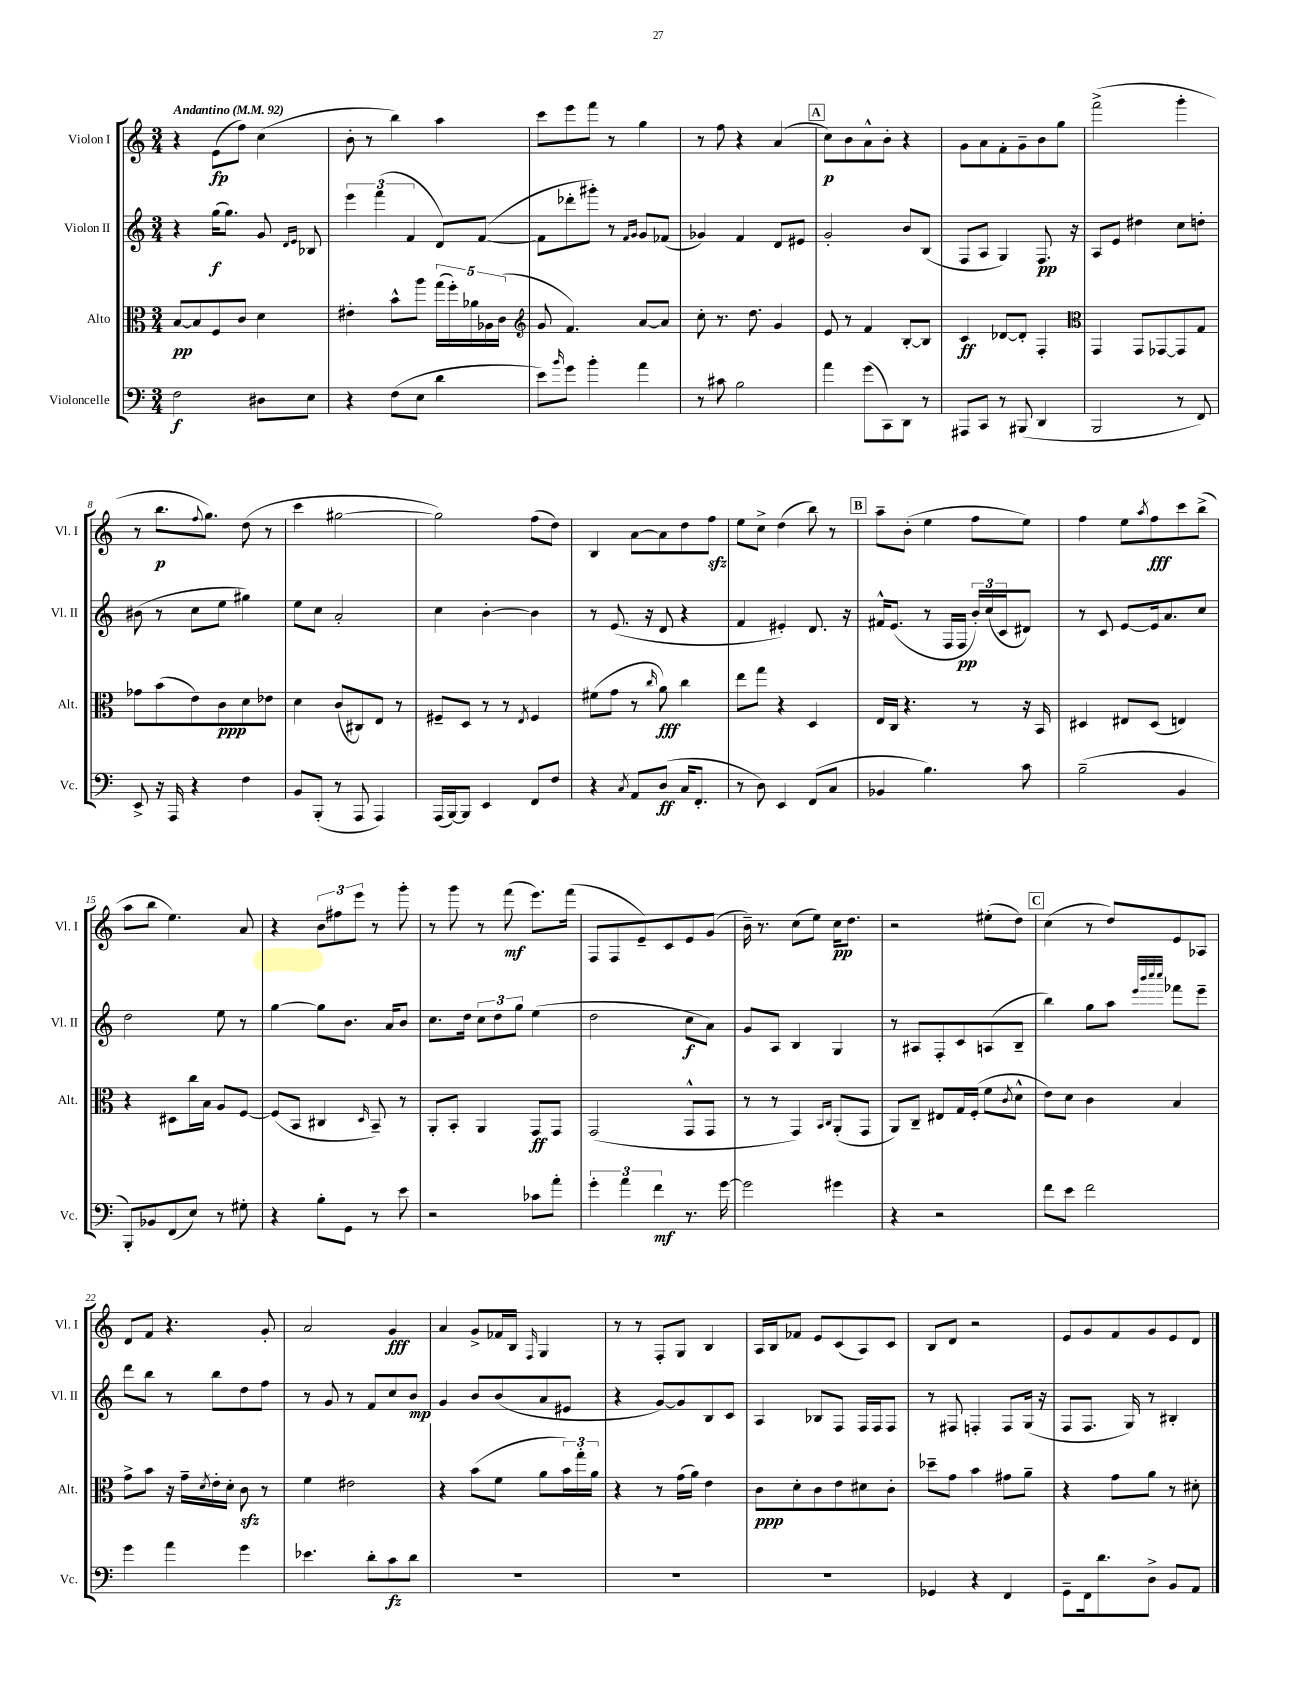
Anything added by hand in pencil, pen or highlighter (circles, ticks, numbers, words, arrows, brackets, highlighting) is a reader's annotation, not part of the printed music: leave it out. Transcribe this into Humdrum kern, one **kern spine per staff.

**kern	**dynam	**kern	**dynam	**kern	**dynam	**kern	**dynam
*part4	*part4	*part3	*part3	*part2	*part2	*part1	*part1
*staff4	*staff4	*staff3	*staff3	*staff2	*staff2	*staff1	*staff1
*I"Violoncelle	*	*I"Alto	*	*I"Violon II	*	*I"Violon I	*
*I'Vc.	*	*I'Alt.	*	*I'Vl. II	*	*I'Vl. I	*
*clefF4	*	*clefC3	*	*clefG2	*	*clefG2	*
*k[]	*	*k[]	*	*k[]	*	*k[]	*
*M3/4	*	*M3/4	*	*M3/4	*	*M3/4	*
*MM92	*	*MM92	*	*MM92	*	*MM92	*
=1	=1	=1	=1	=1	=1	=1	=1
!	!	!	!	!	!	!LO:TX:a:B:t=Andantino	!
2F\	f	[8B/L	pp	4r	.	4r	.
.	.	8B/]	.	.	.	.	.
.	.	8F/	.	(16gg\KL	f	(8e\L	fp
.	.	.	.	8.gg\J)	.	.	.
.	.	8c/J	.	.	.	8ff\J)	.
8D#X\L	.	4d\	.	8g/	.	(4cc\	.
.	.	.	.	16qqd/LL	.	.	.
.	.	.	.	16qqe/JJ	.	.	.
8E\J	.	.	.	8B-X/	.	.	.
=2	=2	=2	=2	=2	=2	=2	=2
4r	.	4e#X'\	.	6eee\	.	8b'\	.
.	.	.	.	.	.	8r	.
.	.	.	.	(6fff\	.	.	.
(8F\L	.	8b^^\L	.	.	.	4bb\)	.
.	.	.	.	6f/	.	.	.
8E\J	.	8aa\J	.	.	.	.	.
4d\	.	(20gg\LL	.	8d/L)	.	4aa\	.
.	.	20ff'\)	.	.	.	.	.
.	.	20a-X\	.	.	.	.	.
.	.	.	.	([8f/J	.	.	.
.	.	20A-X\	.	.	.	.	.
.	.	(20c\JJ	.	.	.	.	.
=3	=3	=3	=3	=3	=3	=3	=3
*	*	*clefG2	*	*	*	*	*
8e\L)	.	8g/	.	8f\L]	.	8ccc\L	.
16qqb/	.	.	.	.	.	.	.
8g\J	.	4.f/)	.	8ddd-X'\	.	8eee\	.
4b'\	.	.	.	8ggg#X'\J)	.	8fff\J	.
.	.	.	.	8r	.	8r	.
.	.	.	.	16qqf/LL	.	.	.
.	.	.	.	16qqg/JJ	.	.	.
4a\	.	[8a/L	.	8g/L	.	4gg\	.
.	.	8a/J]	.	(8f-X/J	.	.	.
=4	=4	=4	=4	=4	=4	=4	=4
8r	.	8cc'\	.	4g-X/)	.	8r	.
8c#X\	.	8.r	.	.	.	8ff\	.
2B\	.	.	.	4f/	.	4r	.
.	.	8.dd\	.	.	.	.	.
.	.	4g/	.	8d/L	.	(4a/	.
.	.	.	.	8e#X/J	.	.	.
!!LO:REH:place=s1:t=A
=5	=5	=5	=5	=5	=5	=5	=5
4a\	.	8e/	.	2g'/	.	8cc\L)	p
.	.	8r	.	.	.	8b\	.
(8g\L	.	4f/	.	.	.	8a^^\	.
8CC\)	.	.	.	.	.	8b'\J	.
8DD\J	.	[8B'/L	.	8b/L	.	4r	.
8r	.	8B/J]	.	(8B/J	.	.	.
=6	=6	=6	=6	=6	=6	=6	=6
8AAA#X/L	.	4c/	ff	8F/L	.	8g\L	.
8CC/J	.	.	.	8A/J	.	8a\	.
8r	.	[8d-X/L	.	4G/)	.	8f'\	.
(8BBB#X/	.	8d-'/J]	.	.	.	8g~\	.
4DD/	.	4F'/	.	8.F/	pp	8b\	.
.	.	.	.	.	.	8gg\J	.
.	.	.	.	16r	.	.	.
=7	=7	=7	=7	=7	=7	=7	=7
*	*	*clefC3	*	*	*	*	*
2BBB/	.	4GG/	.	8A/L	.	(2fff^\	.
.	.	.	.	8e/J	.	.	.
.	.	8GG/L	.	4dd#X\	.	.	.
.	.	[8GG-X/	.	.	.	.	.
8r	.	8GG-/]	.	8cc\L	.	4ggg'\	.
8FF/)	.	8G/J	.	8ddn'\J	.	.	.
!!LO:LB:g=z
=8	=8	=8	=8	=8	=8	=8	=8
8EE^/	.	8g-X\L	.	(8b#X\	.	8r	.
16r	.	(8b\	.	8r	.	8.bb\L	p
16AAA/	.	.	.	.	.	.	.
4r	.	8e\)	.	8cc\L	.	.	.
.	.	.	.	.	.	8qqff/	.
.	.	.	.	.	.	8.gg\J)	.
.	.	8c\	ppp	8ee\J	.	.	.
4F\	.	8d\	.	4gg#X\)	.	(8dd\	.
.	.	8e-X\J	.	.	.	8r	.
=9	=9	=9	=9	=9	=9	=9	=9
8BB/L	.	4d\	.	8ee\L	.	4ccc\	.
(8BBB'/J	.	.	.	8cc\J	.	.	.
8r	.	(8c/L	.	2a'/	.	[2gg#X\	.
8AAA/	.	8C#X/)	.	.	.	.	.
4AAA/)	.	8E/J	.	.	.	.	.
.	.	8r	.	.	.	.	.
=10	=10	=10	=10	=10	=10	=10	=10
(16AAA/LL	.	8F#X~/L	.	4cc\	.	2gg#\])	.
[16BBB/J)	.	.	.	.	.	.	.
8BBB/J]	.	8D/J	.	.	.	.	.
4EE/	.	8r	.	[4b'\	.	.	.
.	.	8r	.	.	.	.	.
.	.	8qE/	.	.	.	.	.
8FF/L	.	4F#/	.	4b\]	.	(8ff\L	.
8F/J	.	.	.	.	.	8dd\J)	.
=11	=11	=11	=11	=11	=11	=11	=11
4r	.	(8f#X\L	.	8r	.	4B/	.
.	.	8g\J	.	(8.e/	.	.	.
8qC/	.	.	.	.	.	.	.
8AA/L	.	8r	.	.	.	[8a\L	.
.	.	.	.	16r	.	.	.
.	.	16qqcc/	.	.	.	.	.
(8D/J	ff	8a\)	fff	8d/	.	8a\]	.
16C/KL	.	4cc\	.	4r	.	8dd\	.
8.FF'/J	.	.	.	.	.	.	.
.	.	.	.	.	.	8ffzz\J	.
=12	=12	=12	=12	=12	=12	=12	=12
8r	.	8ee\L	.	4f/	.	8ee\L	.
8D\)	.	8gg\J	.	.	.	8cc^\J	.
4EE/	.	4r	.	4e#X'/)	.	(4dd\	.
(8FF/L	.	4D/	.	8.d/	.	8bb\)	.
8C/J	.	.	.	.	.	8r	.
.	.	.	.	16r	.	.	.
!!LO:REH:place=s1:t=B
=13	=13	=13	=13	=13	=13	=13	=13
4BB-X/	.	16E/LL	.	16f#X^^/KL	.	8aa~\L	.
.	.	16C/JJ	.	(8.e/J	.	.	.
.	.	4.r	.	.	.	(8b'\J	.
4.B\)	.	.	.	8r	.	4ee\	.
.	.	.	.	16F/LL	.	.	.
.	.	.	.	16F/JJ	pp	.	.
.	.	8r	.	24b'/LL)	.	8ff\L	.
.	.	.	.	(24cc/	.	.	.
.	.	.	.	24c/J	.	.	.
8c\	.	16r	.	8d#X/J)	.	8ee\J)	.
.	.	16BB/	.	.	.	.	.
=14	=14	=14	=14	=14	=14	=14	=14
(2B~\	.	4D#X/	.	8r	.	4ff\	.
.	.	.	.	8c/	.	.	.
.	.	8E#X/L	.	[8e/L	.	8ee\L	.
.	.	.	.	.	.	8qaa/	.
.	.	(8D#/J	.	16e/k]	.	8ff\	fff
.	.	.	.	8.a/	.	.	.
4BB/	.	4En/)	.	.	.	8ccc\	.
.	.	.	.	8cc/J	.	(8bb^\J	.
!!LO:LB:g=z
=15	=15	=15	=15	=15	=15	=15	=15
8BBB'/L)	.	4r	.	2dd\	.	8aa\L	.
8BB-X/	.	.	.	.	.	8bb\J	.
(8FF/	.	8D#X\L	.	.	.	4.ee\)	.
8E/J)	.	16cc\L	.	.	.	.	.
.	.	16B\JJ	.	.	.	.	.
8r	.	8A/L	.	8ee\	.	.	.
8G#X'\	.	[8F/J	.	8r	.	8a/	.
=16	=16	=16	=16	=16	=16	=16	=16
4r	.	(8F/L]	.	[4gg\	.	4r	.
.	.	8BB/J	.	.	.	.	.
8B'\L	.	4C#X/	.	8gg\L]	.	12b\L	.
.	.	.	.	.	.	12ff#X\	.
8GG\J	.	.	.	8.b\J	.	.	.
.	.	.	.	.	.	12eee\J	.
.	.	16qqD/	.	.	.	.	.
8r	.	8BB~/)	.	.	.	8r	.
.	.	.	.	16a/KL	.	.	.
8e\	.	8r	.	8b/J	.	8ggg'\	.
=17	=17	=17	=17	=17	=17	=17	=17
2r	.	8AA'/L	.	8.cc\L	.	8r	.
.	.	8BB'/J	.	.	.	8ggg\	.
.	.	.	.	16dd\Jk	.	.	.
.	.	4AA/	.	12cc\L	.	8r	.
.	.	.	.	12dd\	.	.	.
.	.	.	.	.	.	(8fff\	mf
.	.	.	.	12gg\J	.	.	.
8c-X\L	.	8GG/L	ff	(4ee\	.	8.eee\L)	.
8a'\J	.	8GG/J	.	.	.	.	.
.	.	.	.	.	.	(16fff\Jk	.
=18	=18	=18	=18	=18	=18	=18	=18
6g'\	.	(2GG/	.	2dd\	.	8F/L	.
.	.	.	.	.	.	8F/	.
6a\	.	.	.	.	.	.	.
.	.	.	.	.	.	8e~/)	.
6f\	mf	.	.	.	.	.	.
.	.	.	.	.	.	8c/	.
8.r	.	8GG^^/L	.	8cc\L	f	8e/	.
.	.	8GG/J	.	8a\J)	.	(8g/J	.
[16g\	.	.	.	.	.	.	.
=19	=19	=19	=19	=19	=19	=19	=19
2g\]	.	8r	.	8g/L	.	16b~\)	.
.	.	.	.	.	.	8.r	.
.	.	8r	.	8A/J	.	.	.
.	.	4GG/)	.	4B/	.	(8cc\L	.
.	.	.	.	.	.	8ee\J)	.
.	.	16qqBB/LL	.	.	.	.	.
.	.	16qqC/JJ	.	.	.	.	.
4g#X\	.	(8AA'/L	.	4G/	.	16cc\KL	pp
.	.	.	.	.	.	8.dd\J	.
.	.	8GG/J	.	.	.	.	.
=20	=20	=20	=20	=20	=20	=20	=20
4r	.	8AA/L)	.	8r	.	2r	.
.	.	8C~/J	.	8A#X/L	.	.	.
2r	.	8E#X/L	.	8F'/	.	.	.
.	.	16G/L	.	8c/	.	.	.
.	.	(16F'/JJ	.	.	.	.	.
.	.	8f\L	.	(8An/	.	(8ee#X'\L	.
.	.	8qc/	.	.	.	.	.
.	.	8d^^\J	.	8B~/J	.	8dd\J)	.
!!LO:REH:place=s1:t=C
=21	=21	=21	=21	=21	=21	=21	=21
8f\L	.	8e\L)	.	4bb\)	.	(4cc\	.
8e\J	.	8d\J	.	.	.	.	.
2f\	.	4c\	.	8gg\L	.	8r	.
.	.	.	.	8aa\J	.	8dd/L)	.
.	.	.	.	32qqeee/LLL	.	.	.
.	.	.	.	32qqbbb/	.	.	.
.	.	.	.	32qqcccc/	.	.	.
.	.	.	.	32qqcccc/JJJ	.	.	.
.	.	4B/	.	8fff-X\L	.	8e/	.
.	.	.	.	8eee~\J	.	8A-X/J	.
!!LO:LB:g=z
=22	=22	=22	=22	=22	=22	=22	=22
4g\	.	8g^\L	.	8ddd\L	.	8d/L	.
.	.	8b\J	.	8bb\J	.	8f/J	.
4a\	.	16r	.	8r	.	4.r	.
.	.	16g~\LL	.	.	.	.	.
.	.	8qd/	.	.	.	.	.
.	.	16e'\	.	8bb\L	.	.	.
.	.	16d'\JJ	.	.	.	.	.
4g\	.	8czz\	.	8dd\	.	.	.
.	.	8r	.	8ff\J	.	8g'/	.
=23	=23	=23	=23	=23	=23	=23	=23
4.e-X\	.	4f\	.	8r	.	2a/	.
.	.	.	.	8g/	.	.	.
.	.	2e#X\	.	8r	.	.	.
8d'\L	.	.	.	8f/L	.	.	.
8c\	fz	.	.	8cc/	.	4g/	fff
8d\J	.	.	.	8b/J	mp	.	.
=24	=24	=24	=24	=24	=24	=24	=24
2.r	.	4r	.	4g/	.	4a/	.
.	.	(8b\L	.	8b/L	.	8g^/L	.
.	.	8f\J	.	(8b/	.	16f-X/L	.
.	.	.	.	.	.	16B/JJ	.
.	.	.	.	.	.	16qqF/	.
.	.	8a\L	.	8a/	.	4G/	.
.	.	24b\L)	.	8e#X/J	.	.	.
.	.	24gg'\	.	.	.	.	.
.	.	24a\JJ	.	.	.	.	.
=25	=25	=25	=25	=25	=25	=25	=25
2.r	.	4r	.	4r	.	8r	.
.	.	.	.	.	.	8r	.
.	.	8r	.	[8g/L)	.	8F'/L	.
.	.	(16g\LL	.	8g/]	.	8G/J	.
.	.	16a\JJ)	.	.	.	.	.
.	.	4e\	.	8B/	.	4B/	.
.	.	.	.	8c/J	.	.	.
=26	=26	=26	=26	=26	=26	=26	=26
2.r	.	8c\L	ppp	4A/	.	16A/LL	.
.	.	.	.	.	.	16B/J	.
.	.	8d'\	.	.	.	8f-X/J	.
.	.	8c\	.	8B-X/L	.	8e/L	.
.	.	8e\	.	8F/J	.	(8c/	.
.	.	8d#X\	.	16F/LL	.	8A/)	.
.	.	.	.	16F/J	.	.	.
.	.	8c'\J	.	8F/J	.	8c/J	.
=27	=27	=27	=27	=27	=27	=27	=27
4GG-X/	.	8dd-X~\L	.	8r	.	8B/L	.
.	.	8g\J	.	8F#X/	.	8d/J	.
4r	.	4b\	.	4Fn'/	.	2r	.
4FF/	.	8g#X\L	.	8F/L	.	.	.
.	.	8a~\J	.	(16G/Jk	.	.	.
.	.	.	.	16r	.	.	.
=28	=28	=28	=28	=28	=28	=28	=28
8GG~\L	.	4r	.	8F/L	.	8e/L	.
16FF\k	.	.	.	8.F/J	.	8g/	.
8.d\	.	.	.	.	.	.	.
.	.	8g\L	.	.	.	8f/	.
.	.	.	.	16G/)	.	.	.
8D^\J	.	8a\J	.	8r	.	8g/	.
8BB/L	.	8r	.	4B#X'/	.	8e/	.
8AA/J	.	8d#X'\	.	.	.	8d/J	.
==	==	==	==	==	==	==	==
*-	*-	*-	*-	*-	*-	*-	*-
